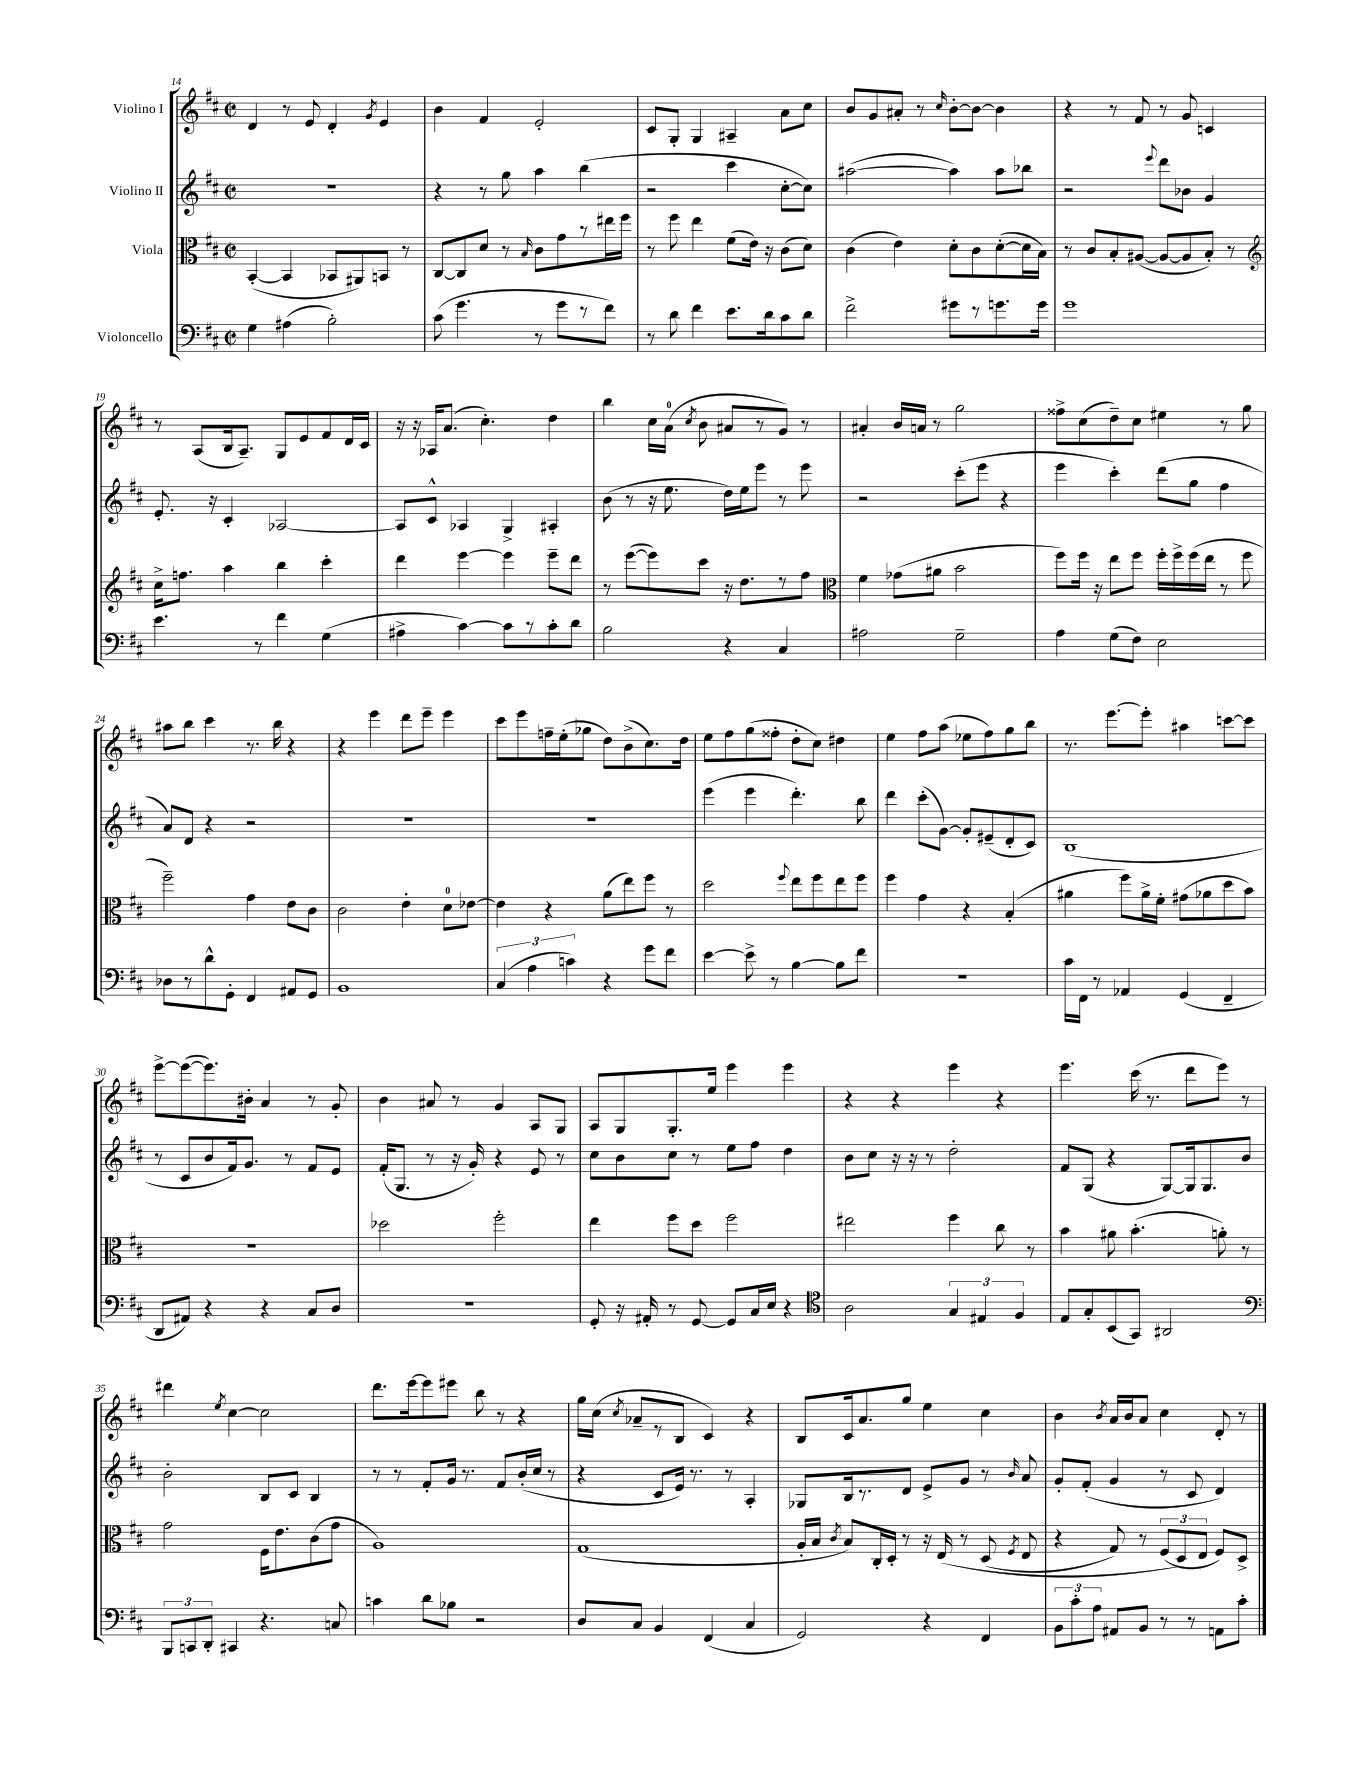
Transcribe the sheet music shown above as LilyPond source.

<<
\new StaffGroup <<
\new Staff = "s0" \with { instrumentName = "Violino I" } {
    \clef treble \key d \major \defaultTimeSignature \time 2/2
    \autoBeamOff d'4 r8 e'8 d'4-. \acciaccatura { g'8 } e'4 |
    b'4 fis'4 e'2-. |
    cis'8[ g8]-. g4 ais4-- a'8[ cis''8] |
    b'8[ g'8 ais'8]-. r8 \grace { cis''16 } b'8[~-. b'8]~ b'4 |
    r4 r8 fis'8 r8 g'8 c'4 |
    r8 a8[( b16 a8.]--) g8[ e'8 fis'8 d'16 cis'16] |
    r16 r16 aes16[ a'8.]( cis''4.-.) d''4 |
    b''4 cis''16[ a'16]-0( \acciaccatura { cis''8 } b'8 ais'8[ r8 g'8]) r8 |
    ais'4-. b'16[ a'16] r8 g''2 |
    fisis''8[-> cis''8( d''8--) cis''8] eis''4 r8 g''8 |
    ais''8[ b''8] cis'''4 r8. b''16 r4 |
    r4 e'''4 d'''8[ e'''8]-- e'''4 |
    cis'''8[ e'''8 f''16-- e''16-.( ges''8] d''8[) b'8->( cis''8.) d''16] |
    e''8[ fis''8 g''8( fisis''8]-. d''8[-. cis''8]) dis''4 |
    e''4 fis''8[ a''8]( ees''8[ fis''8) g''8 b''8] |
    r8. e'''8.[~ e'''8]-. ais''4 c'''8[~ c'''8] |
    e'''8[~-> e'''8~( e'''8.) bis'16]-. a'4 r8 g'8-. |
    b'4 ais'8 r8 g'4 a8[ g8] |
    a8[ g8 g8.-. e''16] e'''4 e'''4 |
    r4 r4 e'''4 r4 |
    e'''4. cis'''16( r8. d'''8[ e'''8]) r8 |
    dis'''4 \acciaccatura { e''8 } cis''4~ cis''2 |
    d'''8.[ e'''16~ e'''8 eis'''8] b''8 r8 r4 |
    g''16[ cis''16]( \acciaccatura { cis''8 } aes'8[-- r8 b8] cis'4) r4 |
    b8[ cis'16 a'8. g''8] e''4 cis''4 |
    b'4 \acciaccatura { b'8 } a'16[ b'16 a'8] cis''4 d'8-. r8 \bar "|." |
}
\new Staff = "s1" \with { instrumentName = "Violino II" } {
    \clef treble \key d \major \defaultTimeSignature \time 2/2
    \autoBeamOff r1 |
    r4 r8 g''8 a''4 b''4( |
    r2 cis'''4 cis''8[~-. cis''8]) |
    ais''2~( ais''4) ais''8[ bes''8] |
    r2 \appoggiatura { e'''8 } d'''8[ bes'8] g'4 |
    e'8.-. r16 cis'4-. aes2~ |
    aes8[ cis'8]-^ aes4 g4-> ais4-. |
    b'8( r8 r16 e''8. d''16[) e''16 e'''8] r8 e'''8 |
    r2 cis'''8[-.( e'''8] r4 |
    e'''4 cis'''4-.) d'''8[( g''8] fis''4 |
    a'8[) d'8] r4 r2 |
    R1 |
    R1 |
    e'''4( e'''4 d'''4.-.) b''8 |
    d'''4 cis'''8[-.( g'8]~) g'8[-. eis'8--( d'8-. cis'8]) |
    b1( |
    r8 cis'8[ b'8 fis'16) g'8.] r8 fis'8[ e'8] |
    fis'16[-.( g8.] r8 r16 g'16-.) r4 e'8 r8 |
    cis''8[ b'8 cis''8] r8 e''8[ fis''8] d''4 |
    b'8[ cis''8] r16 r16 r8 d''2-. |
    fis'8[ g8]( r4 g8[~) g16 g8. b'8] |
    b'2-. b8[ cis'8] b4 |
    r8 r8 fis'8[-. g'16] r8. fis'8[ b'16-.( cis''16] r8 |
    r4 cis'8[ e'16]) r8. r8 a4-. |
    ges8[ b16 r8. d'8] e'8[-> g'8] r8 \grace { b'16 } a'8 |
    g'8[-. fis'8]-.( g'4 r8 cis'8 d'4) \bar "|." |
}
\new Staff = "s2" \with { instrumentName = "Viola" } {
    \clef alto \key d \major \defaultTimeSignature \time 2/2
    \autoBeamOff b,4~-.( b,4 bes,8[ ais,8) b,8] r8 |
    cis8[~ cis8 d'8] r8 \grace { b16 } cis'8[ g'8 r8 eis''16 fis''16] |
    r8 fis''8 e''4 fis'8[( e'16]) r16 cis'8[( d'8]) |
    cis'4( e'4) d'8[-. cis'8 d'8~-.( d'16 b16]) |
    r8 cis'8[ b8-. ais8]~( ais8[~ ais8 b8]-.) r8 |
    \clef treble cis''16[-> f''8.] a''4 b''4 cis'''4-. |
    d'''4 e'''4~ e'''4 e'''8[-- d'''8] |
    r8 e'''8[~( e'''8) cis'''8] r16 d''8.[ r8 fis''8] |
    \clef alto fis'4 ges'8[( ais'8] b'2 |
    fis''8[) fis''16] r16 e''8[ fis''8] fis''16[-. fis''16-> fis''16( e''16] r8 fis''8 |
    fis''2--) g'4 e'8[ cis'8] |
    cis'2 e'4-. d'8[-0 ees'8]~ |
    ees'4 r4 a'8[( e''8) fis''8] r8 |
    d''2 \appoggiatura { fis''8 } e''8[ fis''8 e''8 fis''8] |
    fis''4 g'4 r4 b4-.( |
    ais'4 fis''8[) ais'16-> fis'16]-. gis'8[( aes'8 d''8 b'8]) |
    R1 |
    des''2 fis''2-. |
    e''4 fis''8[ d''8] fis''2 |
    eis''2 fis''4 cis''8 r8 |
    b'4 ais'8 b'4.-.( a'8-.) r8 |
    g'2 fis16[ e'8. cis'8( g'8] |
    a1) |
    g1( |
    a16[-. b16] \acciaccatura { cis'8 } b8[) cis16-. d16]-. r8 r16 e16\( r8 d8( \acciaccatura { fis8 } e8 |
    r4 g8) r8 \tuplet 3/2 { fis8[( d8\) e8] } fis8[) d8]-> \bar "|." |
}
\new Staff = "s3" \with { instrumentName = "Violoncello" } {
    \clef bass \key d \major \defaultTimeSignature \time 2/2
    \autoBeamOff g4 ais4( b2-.) |
    cis'8( g'4. r8 g'8[ r8 fis'8]) |
    r8 d'8 fis'4 e'8.[ d'16 cis'8 d'8] |
    fis'2-> gis'8[ r8 g'8. g'16] |
    g'1 |
    e'4. r8 fis'4 g4( |
    ais4-> cis'4~) cis'8[ r8 cis'8-. d'8] |
    b2 r4 cis4 |
    ais2 g2-- |
    a4 g8[( fis8]) e2 |
    des8[ r8 d'8-^ g,8]-. fis,4 ais,8[ g,8] |
    b,1 |
    \tuplet 3/2 { cis4( a4 c'4) } r4 g'8[ fis'8] |
    e'4~ e'8-> r8 b4~ b8[ fis'8] |
    r1 |
    cis'16[ fis,16] r8 aes,4 g,4( fis,4-- |
    d,8[ ais,8]) r4 r4 cis8[ d8] |
    r1 |
    g,8-. r16 ais,16-. r8 g,8~ g,8[ cis16 e16] r4 |
    \clef tenor a2 \tuplet 3/2 { g4 eis4 fis4 } |
    e8[ g8-. b,8( g,8]) ais,2 |
    \clef bass \tuplet 3/2 { b,,8[ c,8 d,8]-. } cis,4 r4. c8 |
    c'4 d'8[ bes8] r2 |
    d8[ cis8] b,4 fis,4( cis4 |
    g,2) r4 fis,4 |
    \tuplet 3/2 { b,8[ cis'8-. a8] } ais,8[ b,8] r8 r8 a,8[ cis'8]-. \bar "|." |
}
>>
>>
\layout { \context { \Score currentBarNumber = #14 } }
